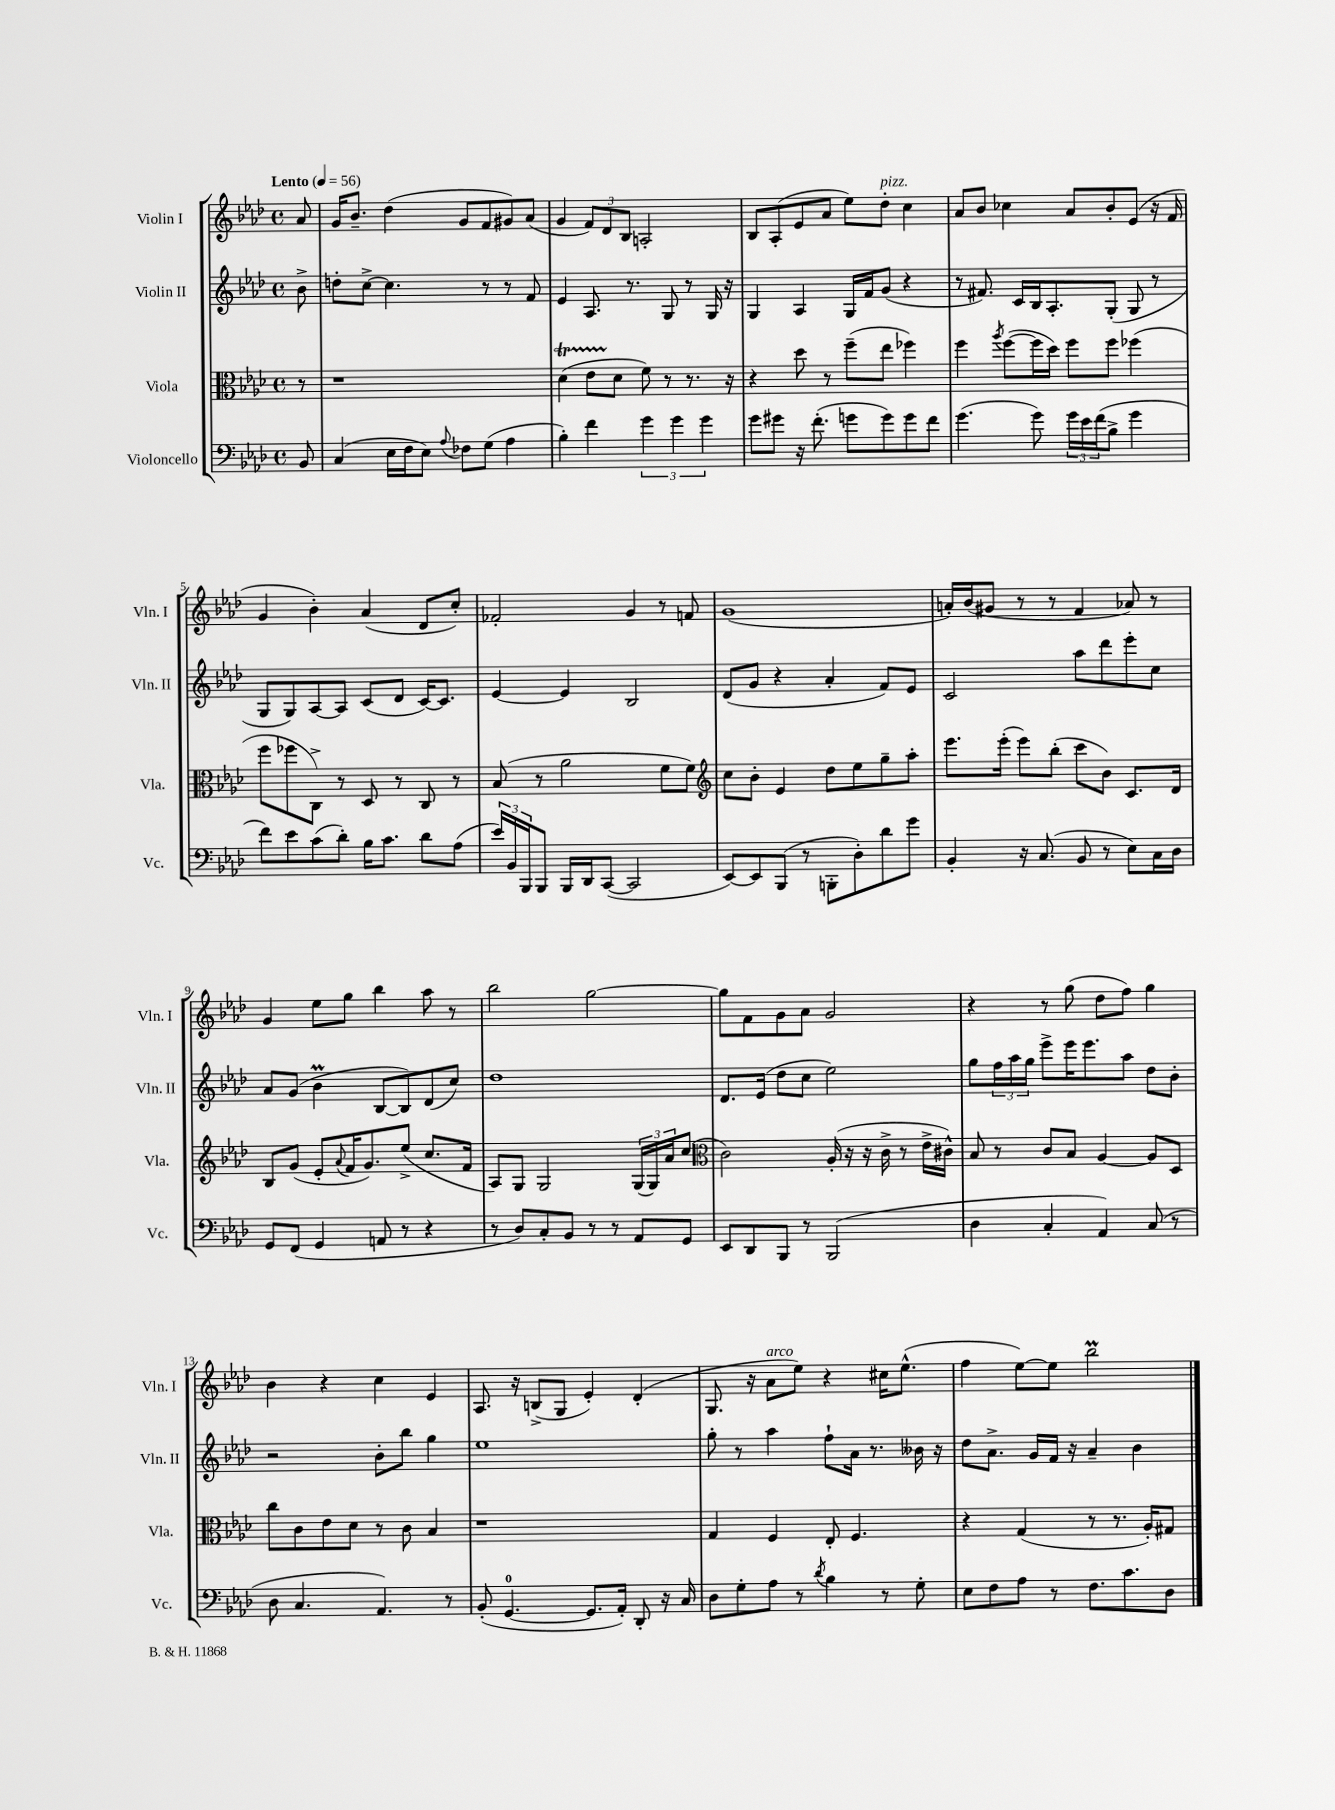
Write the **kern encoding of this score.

**kern	**kern	**kern	**kern
*part4	*part3	*part2	*part1
*staff4	*staff3	*staff2	*staff1
*I"Violoncello	*I"Viola	*I"Violin II	*I"Violin I
*I'Vc.	*I'Vla.	*I'Vln. II	*I'Vln. I
*clefF4	*clefC3	*clefG2	*clefG2
*k[b-e-a-d-]	*k[b-e-a-d-]	*k[b-e-a-d-]	*k[b-e-a-d-]
*M4/4	*M4/4	*M4/4	*M4/4
*met(c)	*met(c)	*met(c)	*met(c)
*MM56	*MM56	*MM56	*MM56
=	=	=	=
!	!	!	!LO:TX:a:B:t=Lento
8BB-/	8r	8b-^\	8a-/
=1	=1	=1	=1
(4C/	1r	8ddn'\L	16g/KL
.	.	.	8.b-~/J
.	.	[8cc^\J	.
16E-\LL	.	4.cc\]	(4dd-\
16F\J	.	.	.
8E-\J)	.	.	.
8qqA-/	.	.	.
8F-X\L	.	.	8g/L
(8G\J	.	8r	8f/
4A-\	.	8r	8g#X/)
.	.	8f/	(8a-/J
=2	=2	=2	=2
4B-'\)	(4d-T\	4e-/	4g/
4f\	8e-TTT\L	8.A-/	12f/L)
.	.	.	12d-/
.	8d-\J	.	.
.	.	.	12B-/J
.	.	8.r	.
6g\	8f\)	.	2An'/
.	8r	8G/	.
6g\	.	.	.
.	8.r	8r	.
6g\	.	.	.
.	.	16G/	.
.	16r	16r	.
=3	=3	=3	=3
8g\L	4r	4G/	8B-/L
8g#X\J	.	.	(8A-'/
16r	8dd-\	4A-/	8e-/
(8.f'\	.	.	.
.	8r	.	8a-/J
8gn\L	(8ff~\L	16G/LL	8ee-\L)
.	.	16f/J	.
!	!	!	!LO:TX:a:i:t=pizz.
8g\)	8ee-\J	(8g/J	8dd-'\J
8g\	4ff-X\)	4r	4cc\
8f\J	.	.	.
=4	=4	=4	=4
(4.g\	4ff\	8r	8a-/L
.	.	8.f#X/)	8b-/J
.	8qaa-/	.	.
.	([8ff\L	.	4cc-X\
.	.	16c/LL	.
8g\)	16ff\L]	16B-/J	.
.	16dd-\JJ)	8.A-'/	.
24g\LL	8ff\L	.	8a-/L
24e-\	.	.	.
(24f\J	.	.	.
8B-^\J	8ff\J	(8G'/J	8b-'/
4g\	(4ff-X\	8G/	(8e-/J
.	.	8r	16r
.	.	.	16f/
!!LO:LB:g=z
=5	=5	=5	=5
8f\L)	8ff\L	8G/L	4g/
8e-\	8ff-X\	8G/)	.
(8c\	8C^\J)	[8A-/	4b-'\)
8d-'\J)	8r	8A-/J]	.
16B-\KL	8D-/	(8c/L	(4a-/
8.c\J	.	.	.
.	8r	8d-/J	.
8d-\L	8C/	[16c/KL)	8d-/L
.	.	8.c/J]	.
(8A-\J	8r	.	8cc'/J)
=6	=6	=6	=6
24e-/LL)	(8B-/	[4e-/	2f-X'/
24BB-/	.	.	.
24BBB-/J	.	.	.
8BBB-/J	8r	.	.
16BBB-/LL	2a-\	4e-/]	.
16DD-/J	.	.	.
([8CC/J	.	.	.
2CC/]	.	2B-/	4g/
.	8f\L	.	8r
.	8f\J)	.	8fn/
=7	=7	=7	=7
*	*clefG2	*	*
[8EE-/L)	8cc\L	(8d-/L	(1g
8EE-/]	8b-'\J	8g/J	.
(8BBB-/J	4e-/	4r	.
8r	.	.	.
8BBBn'\L	8dd-\L	4a-'/	.
8D-'\)	8ee-\	.	.
8d-\	8gg~\	8f/L)	.
8g\J	8aa-'\J	8e-/J	.
=8	=8	=8	=8
4BB-'/	8.eee-\L	2c/	16an'/LL)
.	.	.	(16b-/J
.	.	.	8g#X/J
.	(16eee-'\Jk	.	.
16r	8eee-\L)	.	8r
(8.C/	.	.	.
.	(8bb-'\J	.	8r
8BB-/	8ccc\L	8aa-\L	4f/
8r	8b-\J)	8ddd-\	.
8E-\L)	8.c/L	8eee-'\	8a-X/)
16C\L	.	8cc\J	8r
16D-\JJ	16d-/Jk	.	.
!!LO:LB:g=z
=9	=9	=9	=9
8GG/L	8B-/L	8a-/L	4g/
(8FF/J	(8g/J	(8g/J	.
4GG/	8e-'/L	4b-M\	8ee-\L
.	8qqa-/	.	.
.	16f/K	.	8gg\J
.	8.g/)	.	.
8AAn/	.	[8B-/L	4bb-\
8r	(8ee-^/J	8B-/])	.
4r	8.cc/L	(8d-/	8aa-\
.	.	8cc/J)	8r
.	16f/Jk	.	.
=10	=10	=10	=10
8r	8A-/L)	1dd-	2bb-\
8D-/L)	8G/J	.	.
8C'/	2G/	.	.
8BB-/J	.	.	.
8r	.	.	[2gg\
8r	.	.	.
8AA-/L	(24G/LL	.	.
.	24G/)	.	.
.	24a-/J	.	.
8GG/J	(8cc/J	.	.
=11	=11	=11	=11
*	*clefC3	*	*
8EE-/L	2c\)	8.d-/L	8gg\L]
8DD-/	.	.	8f\
.	.	(16e-/Jk	.
8BBB-/J	.	8dd-\L	8g\
8r	.	8cc\J	8a-\J
(2BBB-/	(16A-'/	2ee-\)	2g/
.	16r	.	.
.	16r	.	.
.	16c^\	.	.
.	8r	.	.
.	16e-^\LL	.	.
.	16c#X^^\JJ)	.	.
=12	=12	=12	=12
4D-\	8B-/	8gg\L	4r
.	8r	24ff\L	.
.	.	24aa-\	.
.	.	24gg\JJ	.
4C'/	8c/L	8eee-^\L	8r
.	8B-/J	16eee-\K	(8gg\
.	.	8.eee-\	.
4AA-/)	[4A-/	.	8dd-\L
.	.	8aa-\J	8ff\J)
(8C/	8A-/L]	8dd-\L	4gg\
8r	8D-/J	8b-'\J	.
!!LO:LB:g=z
=13	=13	=13	=13
8D-\	8cc\L	2r	4b-\
4.C/	8c\	.	.
.	8e-\	.	4r
.	8d-\J	.	.
4.AA-/)	8r	8b-'\L	4cc\
.	8c\	8bb-\J	.
.	4B-/	4gg\	4e-/
8r	.	.	.
=14	=14	=14	=14
(8BB-'/	1r	1ee-	8.A-/
[4.GG/	.	.	.
.	.	.	16r
.	.	.	(8Bn^/L
.	.	.	8G/J
8.GG/L]	.	.	4e-'/)
16AA-'/Jk)	.	.	.
8DD-'/	.	.	(4d-'/
16r	.	.	.
16C/	.	.	.
=15	=15	=15	=15
8D-\L	4G/	8gg'\	8.G/
8G'\	.	8r	.
.	.	.	16r
!	!	!	!LO:TX:a:i:t=arco
8A-\J	4F/	4aa-\	8a-\L
8r	.	.	8ee-\J)
8qd-/	.	.	.
4B-\	8E-'/	8ff`\L	4r
.	4.F/	16a-\Jk	.
.	.	8.r	.
8r	.	.	16cc#X\KL
.	.	.	(8.ee-^^\J
8G'\	.	16b--X\	.
.	.	16r	.
=16	=16	=16	=16
8E-\L	4r	8dd-\L	4ff\
8F\	.	8.a-^\J	.
8A-\J	(4G/	.	[8ee-\L)
.	.	16g/LL	.
8r	.	16f/JJ	8ee-\J]
.	.	16r	.
8.F\L	8r	4a-~/	2bb-M\
.	8.r	.	.
8.c\	.	.	.
.	.	4b-\	.
.	16A-'/KL)	.	.
8D-\J	8G#X/J	.	.
==	==	==	==
*-	*-	*-	*-
